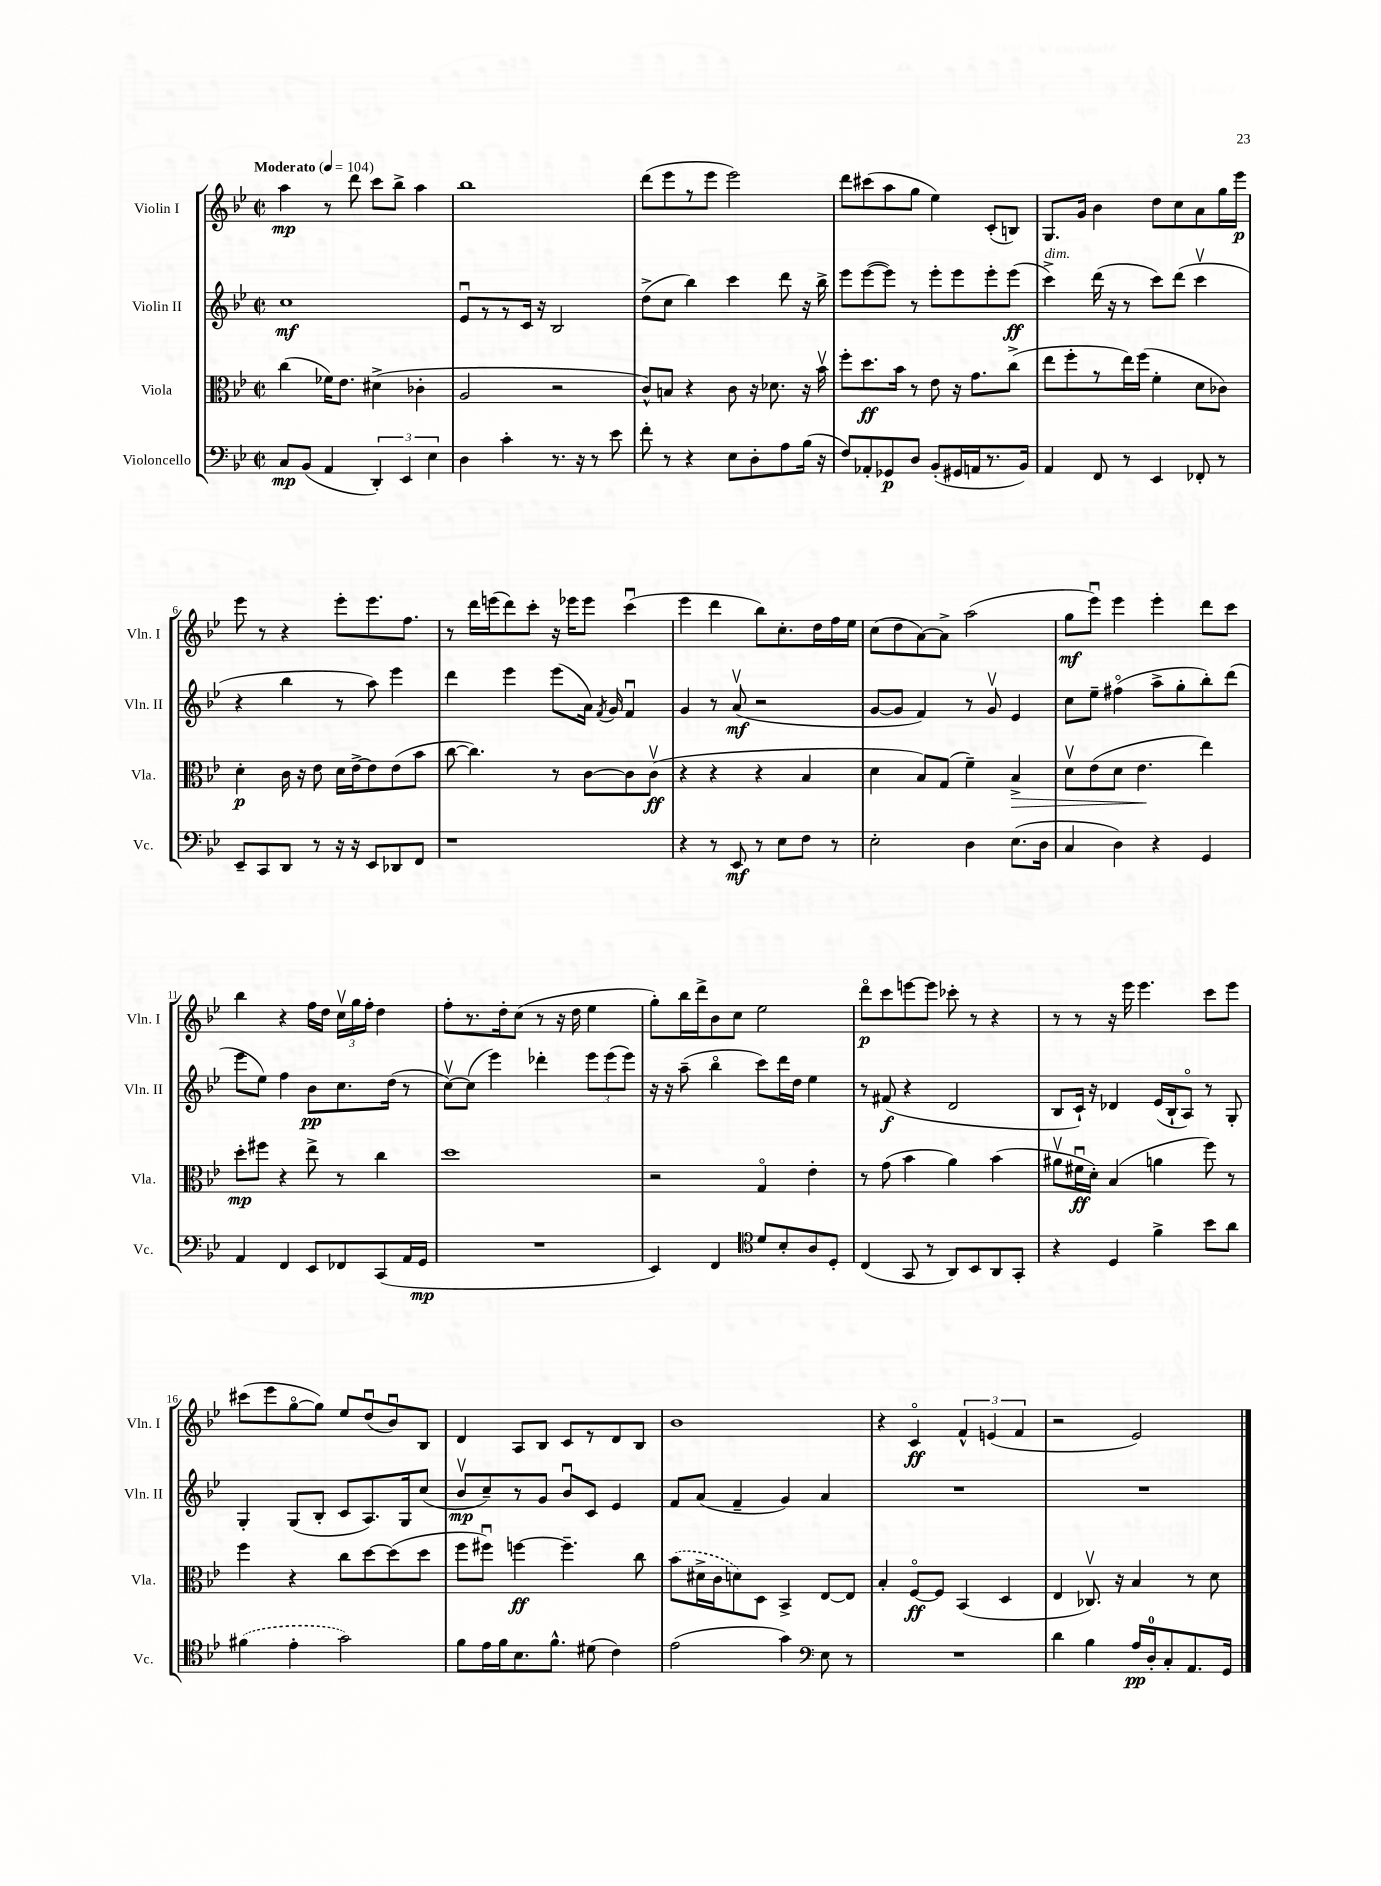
<<
\new StaffGroup <<
\new Staff = "s0" \with { instrumentName = "Violin I" shortInstrumentName = "Vln. I" } {
    \clef treble \key bes \major \defaultTimeSignature \time 2/2 \tempo "Moderato" 4 = 104
    \autoBeamOff a''4\mp r8 d'''8 c'''8[ bes''8]-> a''4 |
    bes''1 |
    d'''8[( ees'''8 r8 ees'''8] ees'''2) |
    d'''8[ cis'''8( a''8 g''8] ees''4) c'8[-.( b8]) |
    g8.[ g'16] bes'4 d''8[ c''8 a'8 g''16 ees'''16]\p |
    ees'''8 r8 r4 ees'''8[-. ees'''8. f''8.] |
    r8 d'''16[ e'''16( d'''8) c'''8]-. r16 ees'''16[ ees'''8] c'''4\downbow( |
    ees'''4 d'''4 bes''8[) c''8.-. d''16 f''16 ees''16] |
    c''8[( d''8 a'8~) a'8]-> a''2( |
    g''8[\mf ees'''8]\downbow) ees'''4 ees'''4-. d'''8[ c'''8] |
    bes''4 r4 f''16[ d''16] \tuplet 3/2 { c''16[\upbow g''16 f''16]-. } d''4 |
    f''8[-. r8. d''16-. c''8]( r8 r16 d''16 ees''4 |
    g''8[-.) bes''16 d'''16-> bes'8 c''8] ees''2 |
    d'''8[\flageolet\p c'''8 e'''8~ e'''8] ces'''8-. r8 r4 |
    r8 r8 r16 ees'''16 ees'''4. c'''8[ ees'''8] |
    cis'''8[( ees'''8 g''8~\flageolet g''8]) ees''8[ d''8\downbow( bes'8\downbow) bes8] |
    d'4 a8[ bes8] c'8[ r8 d'8 bes8] |
    bes'1 |
    r4 c'4\flageolet\ff \tuplet 3/2 { f'4-^ e'4( f'4 } |
    r2 ees'2) \bar "|." |
}
\new Staff = "s1" \with { instrumentName = "Violin II" shortInstrumentName = "Vln. II" } {
    \clef treble \key bes \major \defaultTimeSignature \time 2/2
    \autoBeamOff c''1\mf |
    ees'8[\downbow r8 r8 c'16] r16 bes2 |
    d''8[->( c''8] bes''4) c'''4 d'''8 r16 bes''16-> |
    ees'''8[ ees'''8~( ees'''8]) r8 ees'''8[-. ees'''8 ees'''8-. ees'''8]\ff( |
    c'''4->^\markup { \italic "dim." }) d'''16( r16 r8 c'''8[) d'''8]( c'''4\upbow |
    r4 bes''4 r8 a''8) ees'''4 |
    d'''4 ees'''4 ees'''8[( a'16]) \acciaccatura { f'8 } g'16 f'4\downbow |
    g'4 r8 a'8\upbow\mf( r2 |
    g'8[~ g'8] f'4) r8 g'8\upbow ees'4 |
    c''8[ ees''8]-- fis''4\flageolet( a''8[-> g''8-. bes''8-.) d'''8]( |
    ees'''8[ ees''8]) f''4 bes'8[\pp c''8. d''16]( r8 |
    c''8[~\upbow) c''8]( ees'''4) des'''4-. \tuplet 3/2 { ees'''8[ ees'''8( ees'''8]) } |
    r16 r16 a''8--( bes''4\flageolet c'''8[) d'''16 d''16] ees''4 |
    r8 fis'8\f( r4 d'2 |
    bes8[ c'16]-!) r16 des'4 ees'16[( bes16-! a8]\flageolet) r8 g8-. |
    g4-. g8[( bes8]-. c'8[ a8.) g16 c''8]( |
    bes'8[\upbow\mp c''8--) r8 g'8] bes'8[\downbow c'8] ees'4 |
    f'8[ a'8]( f'4-- g'4) a'4 |
    R1 |
    R1 \bar "|." |
}
\new Staff = "s2" \with { instrumentName = "Viola" shortInstrumentName = "Vla." } {
    \clef alto \key bes \major \defaultTimeSignature \time 2/2
    \autoBeamOff c''4( fes'16[) ees'8.] dis'4->( ces'4-. |
    a2 r2 |
    c'8[-^) b8] r4 c'8 r16 des'8. r16 bes'16\upbow |
    f''8[-. d''8.\ff bes'16] r8 ees'8 r16 g'8.[ c''8]->( |
    ees''8[ f''8-. r8 ees''16) f''16]( f'4-. d'8[ ces'8]) |
    d'4-.\p c'16 r16 ees'8 d'16[ ees'16~-> ees'8 ees'8( bes'8] |
    c''8~ c''4.) r8 c'8[~ c'8 c'8]\upbow\ff( |
    r4 r4 r4 bes4 |
    d'4 bes8[) g8]( f'4--) bes4->\> |
    d'8[\upbow ees'8( d'8] ees'4.\! ees''4) |
    d''8[-.\mp fis''8] r4 ees''8-> r8 c''4 |
    d''1 |
    r2 g4\flageolet ees'4-. |
    r8 g'8( bes'4 a'4) bes'4( |
    ais'8[\upbow fis'16\downbow\ff d'16]-.) bes4( a'4 f''8) r8 |
    f''4 r4 c''8[ d''8~ d''8( d''8] |
    f''8[ fis''8]\downbow) f''4~\ff f''4.-- c''8 |
    \once \slurDashed bes'8[( dis'16-> c'16 d'8) d8] bes,4-> ees8[~ ees8] |
    bes4-. f8[~\flageolet\ff f8] bes,4( d4 |
    ees4 ces8.\upbow) r16 bes4 r8 d'8 \bar "|." |
}
\new Staff = "s3" \with { instrumentName = "Violoncello" shortInstrumentName = "Vc." } {
    \clef bass \key bes \major \defaultTimeSignature \time 2/2
    \autoBeamOff c8[\mp bes,8]( a,4 \tuplet 3/2 { d,4-.) ees,4 ees4 } |
    d4 c'4-. r8. r16 r8 ees'8 |
    f'8-. r8 r4 ees8[ d8-. a8 bes16]( r16 |
    f8[) aes,8-. ges,8\p d8] bes,8[-.( gis,16 a,16 r8. bes,16]) |
    a,4 f,8 r8 ees,4 fes,8-. r8 |
    ees,8[-- c,8 d,8] r8 r16 r16 ees,8[ des,8 f,8] |
    r1 |
    r4 r8 ees,8\mf r8 ees8[ f8] r8 |
    ees2-. d4 ees8.[( d16] |
    c4 d4) r4 g,4 |
    a,4 f,4 ees,8[ fes,8 c,8( a,16 g,16]\mp |
    R1 |
    ees,4) f,4 \clef tenor d'8[ bes8-. a8 d8]-. |
    c4( g,8 r8 a,8[) bes,8 a,8 g,8]-. |
    r4 d4 f'4-> bes'8[ a'8] |
    \once \slurDashed fis'4( ees'4-. g'2) |
    f'8[ ees'16 f'16 bes8. f'8.]-^ dis'8( c'4) |
    ees'2( g'4) \clef bass ees8 r8 |
    R1 |
    d'4 bes4 a16[\pp d16-0-. c8-. a,8. g,16] \bar "|." |
}
>>
>>
